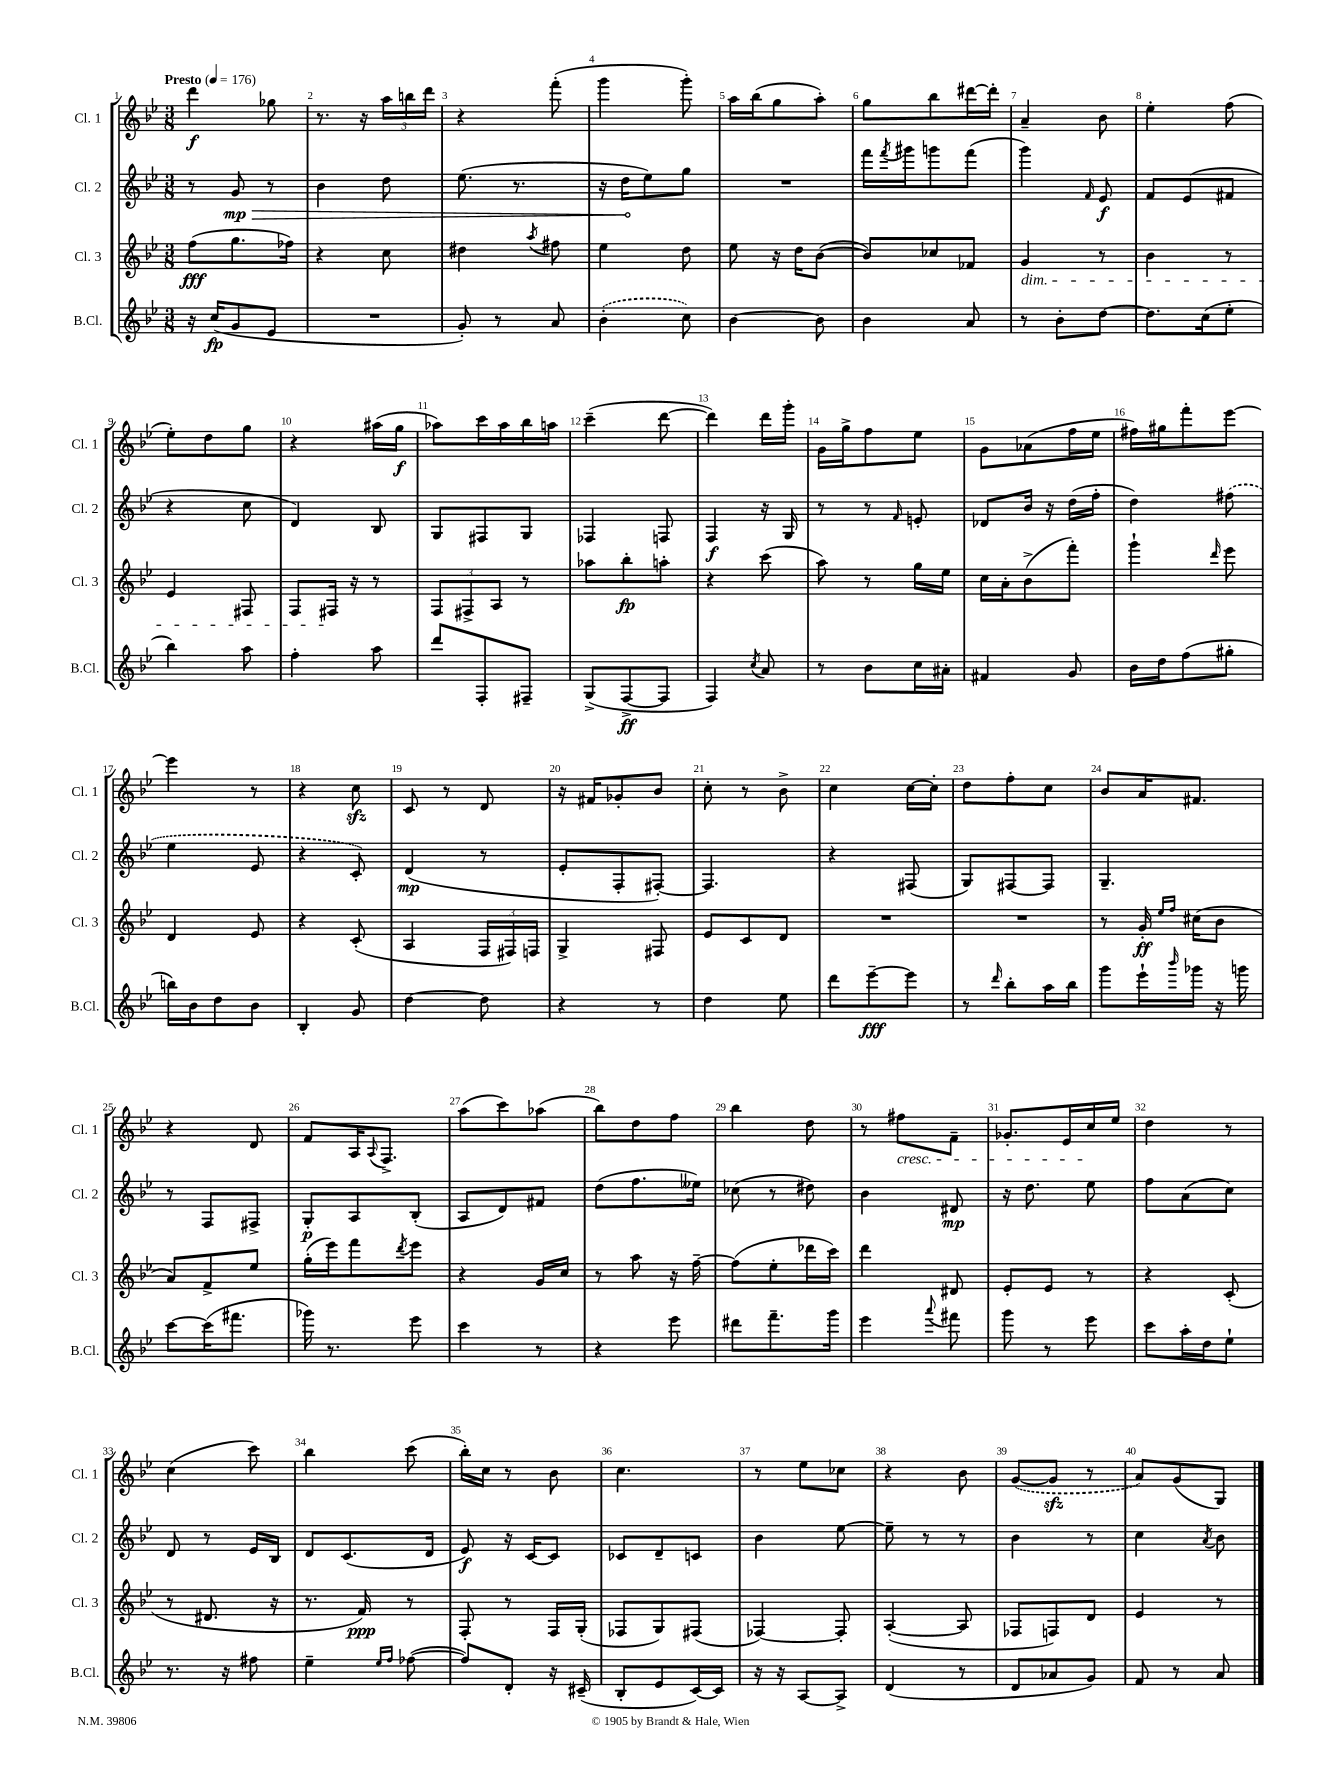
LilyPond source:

<<
\new StaffGroup <<
\new Staff = "s0" \with { instrumentName = "Cl. 1" shortInstrumentName = "Cl. 1" } {
    \clef treble \key bes \major \numericTimeSignature \time 3/8 \tempo "Presto" 4 = 176
    d'''4\f ges''8 |
    r8. r16 \tuplet 3/2 { a''16 b''16 d'''16 } |
    r4 f'''8-.( |
    g'''4 g'''8-.) |
    a''16 bes''16( g''8 a''8-.) |
    g''8 bes''8 dis'''16~ dis'''16-. |
    a'4-- bes'8 |
    ees''4-. f''8( |
    ees''8-.) d''8 g''8 |
    r4 ais''16( g''16\f |
    aes''8) c'''16 aes''16 bes''16 a''16 |
    c'''4--( d'''8~ |
    d'''4) d'''16 g'''16-. |
    g'16 g''16-> f''8 ees''8 |
    g'8 aes'8( f''16 ees''16 |
    fis''16) gis''16 f'''8-. ees'''8~ |
    ees'''4 r8 |
    r4 c''8\sfz |
    c'8 r8 d'8 |
    r16 fis'16 ges'8-. bes'8 |
    c''8-. r8 bes'8-> |
    c''4 c''16~ c''16-. |
    d''8 f''8-. c''8 |
    bes'8 a'16 fis'8. |
    r4 d'8 |
    f'8 a16 \appoggiatura { a8 } f8.-> |
    a''8( c'''8) aes''8( |
    bes''8) d''8 f''8 |
    bes''4 d''8 |
    r8 fis''8\cresc f'8-- |
    ges'8.-. ees'16 c''16\! ees''16 |
    d''4 r8 |
    c''4( c'''8) |
    bes''4 c'''8( |
    bes''16-.) c''16 r8 bes'8 |
    c''4. |
    r8 ees''8 ces''8 |
    r4 bes'8 |
    \once \slurDashed g'8~( g'8\sfz r8 |
    a'8) g'8( g8) \bar "|." |
}
\new Staff = "s1" \with { instrumentName = "Cl. 2" shortInstrumentName = "Cl. 2" } {
    \clef treble \key bes \major \numericTimeSignature \time 3/8
    r8 \once \override Hairpin.circled-tip = ##t g'8\mp\> r8 |
    bes'4 d''8 |
    ees''8.( r8. |
    r16 d''16\! ees''8) g''8 |
    R4. |
    f'''16 \acciaccatura { f'''8 } gis'''16 g'''8 f'''8( |
    g'''4) \grace { f'16 } ees'8\f |
    f'8 ees'8( fis'8 |
    r4 c''8 |
    d'4) bes8 |
    g8 fis8 g8 |
    fes4 f8 |
    f4\f r16 g16 |
    r8 r8 \grace { f'16 } e'8-. |
    des'8 bes'16 r16 d''16( f''16-. |
    d''4) \once \slurDashed fis''8( |
    ees''4 ees'8 |
    r4 c'8-.) |
    d'4\mp( r8 |
    ees'8-. f8-. fis8~-.) |
    fis4. |
    r4 fis8( |
    g8) fis8~ fis8 |
    g4.-- |
    r8 f8 fis8-> |
    g8-.\p a8 bes8-.( |
    a8 d'8) fis'8 |
    d''8( f''8. eeses''16) |
    ces''8( r8 dis''8) |
    bes'4 dis'8\mp |
    r16 d''8. ees''8 |
    f''8 a'8( c''8) |
    d'8 r8 ees'16 bes16 |
    d'8 c'8.( d'16 |
    ees'8\f) r16 c'16~ c'8 |
    ces'8 d'8-- c'8 |
    bes'4 ees''8~ |
    ees''8-- r8 r8 |
    bes'4 r8 |
    c''4 \acciaccatura { a'8 } bes'8 \bar "|." |
}
\new Staff = "s2" \with { instrumentName = "Cl. 3" shortInstrumentName = "Cl. 3" } {
    \clef treble \key bes \major \numericTimeSignature \time 3/8
    f''8\fff( g''8. fes''16) |
    r4 c''8 |
    dis''4 \acciaccatura { a''8 } fis''8 |
    ees''4 d''8 |
    ees''8 r16 d''16 bes'8~( |
    bes'8) ces''8 fes'8 |
    g'4\dim r8 |
    bes'4 r8 |
    ees'4 fis8 |
    f8 fis16\! r16 r8 |
    \tuplet 3/2 { f8 fis8-> a8 } r8 |
    aes''8 bes''8-.\fp a''8-. |
    r4 c'''8( |
    a''8) r8 g''16 ees''16 |
    c''16 a'16-. bes'8->( f'''8-.) |
    g'''4-! \grace { d'''16 } ees'''8 |
    d'4 ees'8 |
    r4 c'8-.( |
    a4 \tuplet 3/2 { f16 fis16) f16 } |
    g4-> fis8 |
    ees'8 c'8 d'8 |
    R4. |
    R4. |
    r8 g'16-.\ff \grace { ees''16 f''16 } cis''16( bes'8 |
    a'8) f'8-> ees''8 |
    g''16-.( ees'''16) f'''8 \acciaccatura { d'''8 } ees'''8 |
    r4 g'16 c''16 |
    r8 a''8 r16 f''16~-- |
    f''8( ees''8-. des'''16 c'''16) |
    d'''4 dis'8 |
    ees'8-. ees'8 r8 |
    r4 c'8-.( |
    r8 dis'8. r16 |
    r8. f'16\ppp) r8 |
    f8-. r8 f16 g16-.( |
    fes8 g8) fis8( |
    fes4~) fes8-. |
    a4~-.( a8 |
    fes8 f8) d'8 |
    ees'4 r8 \bar "|." |
}
\new Staff = "s3" \with { instrumentName = "B.Cl." shortInstrumentName = "B.Cl." } {
    \clef treble \key bes \major \numericTimeSignature \time 3/8
    r16 c''16\fp( g'8 ees'8 |
    R4. |
    g'8-.) r8 a'8 |
    \once \slurDashed bes'4-.( c''8) |
    bes'4~ bes'8 |
    bes'4 a'8 |
    r8 bes'8-. d''8~ |
    d''8. c''16( ees''8-. |
    bes''4) a''8 |
    f''4-. a''8 |
    d'''8 f8-. fis8-- |
    g8->( f8~->\ff f8 |
    f4) \acciaccatura { c''8 } a'8 |
    r8 bes'8 c''16 ais'16-. |
    fis'4 g'8 |
    bes'16 d''16 f''8( gis''8-. |
    b''16) bes'16 d''8 bes'8 |
    bes4-. g'8 |
    d''4~ d''8 |
    r4 r8 |
    d''4 ees''8 |
    d'''8 ees'''8~--\fff ees'''8 |
    r8 \grace { d'''16 } bes''8-. a''16 bes''16 |
    g'''8 ees'''16-! \grace { bes'''16 } ges'''16 r16 g'''16 |
    c'''8~ c'''16( fis'''8. |
    ges'''16) r8. ees'''8 |
    c'''4 r8 |
    r4 ees'''8 |
    dis'''8 f'''8.-- g'''16 |
    ees'''4 \appoggiatura { a'''8 } fis'''8 |
    g'''8 r8 ees'''8 |
    c'''8 a''16-. d''16 ees''8-! |
    r8. r16 fis''8 |
    ees''4-- \grace { ees''16 f''16 } fes''8~( |
    fes''8) d'8-. r16 cis'16--( |
    bes8-. ees'8 c'16~) c'16 |
    r16 r16 a8~ a8-> |
    d'4( r8 |
    d'8 aes'8 g'8) |
    f'8 r8 a'8 \bar "|." |
}
>>
>>
\layout { \context { \Score \override BarNumber.break-visibility = ##(#f #t #t) barNumberVisibility = #all-bar-numbers-visible } }
